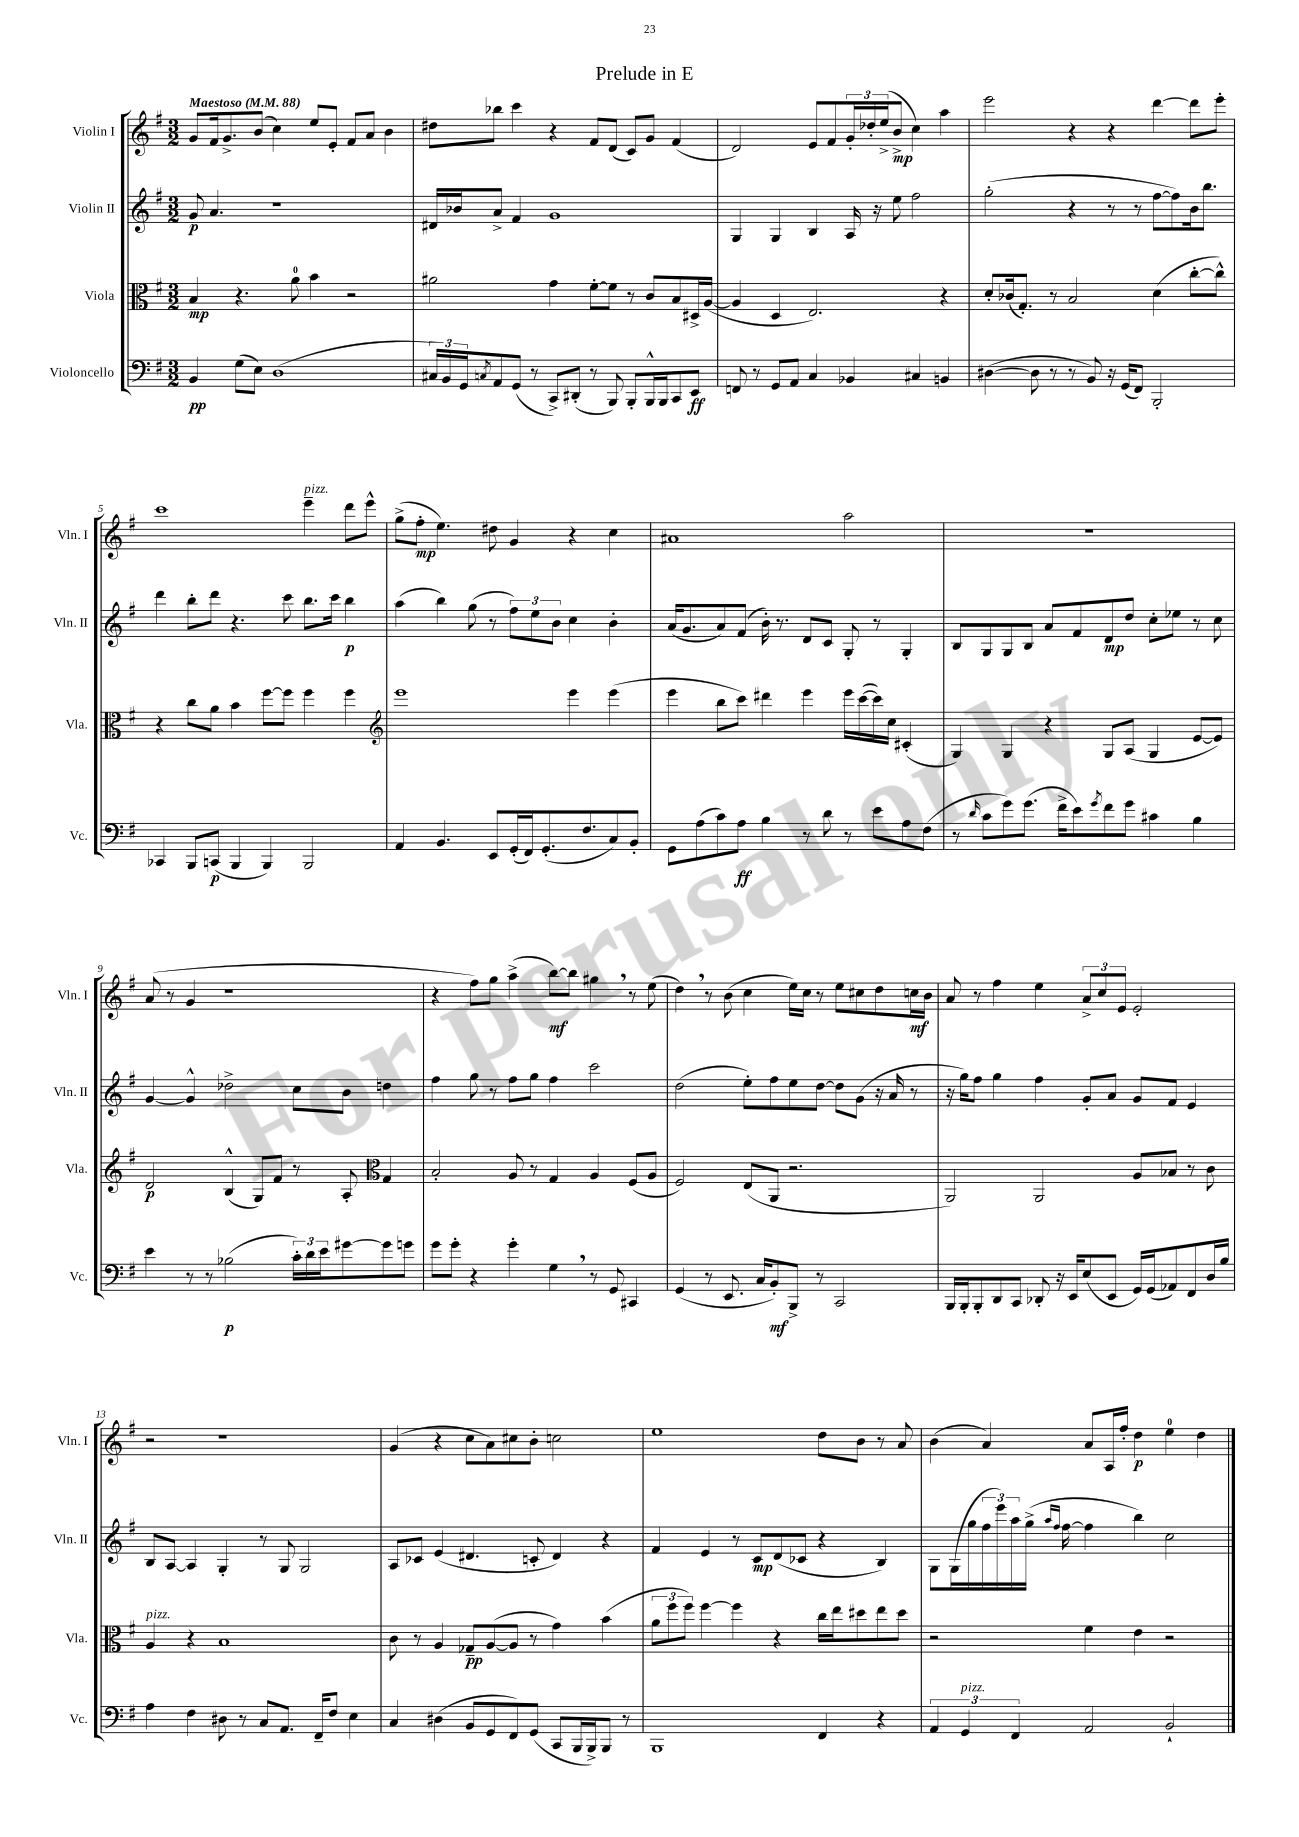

**kern	**kern	**kern	**kern
*staff4	*staff3	*staff2	*staff1
*clefF4	*clefC3	*clefG2	*clefG2
*k[f#]	*k[f#]	*k[f#]	*k[f#]
*M3/2	*M3/2	*M3/2	*M3/2
*MM88	*MM88	*MM88	*MM88
4BB	4B	8g	8g
.	.	4.a	16f#
.	.	.	8.g^
(8G	4.r	.	.
8E)	.	.	(8b
(1D	.	1r	4cc)
.	8a	.	.
.	4b	.	8ee
.	.	.	8e'
.	2r	.	8f#
.	.	.	8a
.	.	.	4b
=	=	=	=
24C#)	2a#	16d#	8dd#
24BB	.	.	.
.	.	16b-	.
24GG	.	.	.
8qC	.	.	.
8AA	.	8a^	8bb-
(8GG	.	4f#	4ccc
8r	.	.	.
8CC^)	4g	1g	4r
(8DD#'	.	.	.
8r	[8f#'	.	8f#
8BBB)	8f#]	.	(8d
8BBB'	8r	.	8c)
16BBB^^	8c	.	8g
16BBB	.	.	.
8CC	8B	.	(4f#
8EE	16D#^	.	.
.	([16A	.	.
=	=	=	=
8FF	4A]	4G	2d)
8r	.	.	.
8GG	4D	4G	.
8AA	.	.	.
4C	2.E)	4B	8e
.	.	.	8f#
4BB-	.	16A	24g'
.	.	.	24dd-'
.	.	16r	.
.	.	.	(24ee^
.	.	8ee	8b^
4C#	.	2ff#	4cc)
4BB	4r	.	4aa
=	=	=	=
([4D#	8d'	(2gg'	2eee
.	(16c-	.	.
.	8.G')	.	.
8D#]	.	.	.
8r	8r	.	.
8r	2B	4r	4r
8BB)	.	.	.
16r	.	8r	4r
(16GG	.	.	.
8FF#)	.	8r	.
2BBB'	(4d	[8ff#	[4ddd
.	.	8ff#])	.
.	[8cc'	16b	8ddd]
.	.	8.bb	.
.	8cc^^])	.	8eee'
=	=	=	=
4CC-	4r	4ddd	1ccc
8BBB	8cc	8bb'	.
(8CC	8a	8ddd	.
4BBB	4b	4.r	.
4BBB)	[8ff#	.	.
.	8ff#]	8ccc	.
2BBB	4ff#	8.bb	4eee~
.	.	16ccc	.
.	4ff#	4bb	8ddd
.	.	.	8eee^^
=	=	=	=
*	*clefG2	*	*
4AA	1eee	(4aa	(8gg^
.	.	.	8ff#'
4.BB	.	4bb)	4.ee)
.	.	(8gg	.
8EE	.	8r	8dd#
(16GG'	.	12ff#)	4g
16FF#)	.	.	.
.	.	12ee	.
(8.GG'	.	.	.
.	.	12b	.
.	4eee	4cc	4r
8.F#	.	.	.
8C)	(4eee	4b'	4cc
8BB'	.	.	.
=	=	=	=
8GG	4eee	(16a	1a#
.	.	8.g	.
(8A	.	.	.
8c)	8bb	8a)	.
8A	8ccc)	(8f#	.
4B	4ddd#	16b')	.
.	.	8.r	.
8r	4eee	8d	.
8d	.	8c	.
8r	16eee	8G'	2aa
.	([16ccc	.	.
8e	16ccc])	8r	.
.	16cc	.	.
8A	(4c#'	4G'	.
(8F#	.	.	.
=	=	=	=
8r	4G)	8B	1.r
16qqd	.	.	.
8c	.	8G	.
8g)	4G	8G	.
(8.g	.	8B	.
.	4r	8a	.
16f#^	.	.	.
8e)	.	8f#	.
8qg	.	.	.
8f#	8G	8d	.
8g	(8A	8dd	.
4c#	4G	8cc'	.
.	.	8ee-	.
4B	[8e	8r	.
.	8e])	8cc	.
=	=	=	=
4e	2d	[4g	(8a
.	.	.	8r
8r	.	4g^^]	4g
8r	.	.	.
(2B-	(4B^^	2dd-^	1r
.	8G)	.	.
.	8f#	.	.
24c')	8r	8cc	.
24d	.	.	.
24e	.	.	.
[8g#	8A'	8b	.
*	*clefC3	*	*
8g#]	4G	4dd	.
8g	.	.	.
=	=	=	=
8g	2B'	4ff#	4r
8g'	.	.	.
4r	.	8gg	8ff#)
.	.	8r	8gg
4g'	8A	8ff#	(4aa^
.	8r	8gg	.
4G	4G	4ff#	[8bb)
.	.	.	8bb]
8r	4A	2ccc	4gg#
8GG	.	.	.
4CC#	(8F#	.	8r
.	8A	.	(8ee
=	=	=	=
(4GG	2F#)	(2dd	4dd)
8r	.	.	8r
8.EE	.	.	(8b
.	(8E	8ee')	4cc
16C	.	.	.
8BB')	8AA	8ff#	.
8BBB^	2.r	8ee	16ee)
.	.	.	16cc
8r	.	[8dd	8r
2CC	.	8dd]	8ee
.	.	(8g	8cc#
.	.	16r	8dd
.	.	16a	.
.	.	8r	16cc
.	.	.	16b
=	=	=	=
16BBB	2AA)	16r	8a
16BBB'	.	16gg)	.
8BBB'	.	8ff#	8r
8DD	.	4gg	4ff#
8CC	.	.	.
8DD-'	2AA	4ff#	4ee
16r	.	.	.
16EE	.	.	.
(8E	.	8g'	12a^
.	.	.	12cc
8EE	.	8a	.
.	.	.	12e
16GG)	8A	8g	2e'
(16GG	.	.	.
8AA-)	8B-	8f#	.
8FF#	8r	4e	.
16D	8c	.	.
16B	.	.	.
=	=	=	=
4A	4A	8B	2r
.	.	[8A	.
4F#	4r	4A]	.
8D#	1B	4G'	1r
8r	.	.	.
8C	.	8r	.
8.AA	.	8G	.
.	.	2G	.
16FF#~	.	.	.
8F#	.	.	.
4E	.	.	.
=	=	=	=
4C	8c	8A	(4g
.	8r	8c-	.
(4D#	4A	(4e	4r
8BB	8G-~	4.d#	8cc
8GG	([8A	.	8a)
8FF#)	8A]	.	8cc#
(8GG	8r	8c'	8b'
8CC	4g)	4d#)	2cc
16BBB	.	.	.
16BBB^)	.	.	.
8BBB	(4b	4r	.
8r	.	.	.
=	=	=	=
1BBB	12a	4f#	1ee
.	12ff#	.	.
.	12ff#)	.	.
.	[4ff#	4e	.
.	4ff#]	8r	.
.	.	8c	.
.	4r	(8d	.
.	.	8c-	.
4FF#	16cc	4r	8dd
.	16ee	.	.
.	8dd#	.	8b
4r	8ee	4B)	8r
.	8dd#	.	8a
=	=	=	=
6AA	2r	8G	(4b
.	.	(16G	.
6GG	.	.	.
.	.	16gg	.
.	.	24ff#	4a)
.	.	24eee)	.
6FF#	.	24aa	.
.	.	(16gg^	.
.	.	16qqaa	.
.	.	16qqff#	.
.	.	[16ff#	.
2AA	4f#	4ff#]	8a
.	.	.	16A
.	.	.	16ff#'
.	4e	4bb)	4dd
2BB`	2r	2cc	4ee
.	.	.	4dd
==	==	==	==
*-	*-	*-	*-
